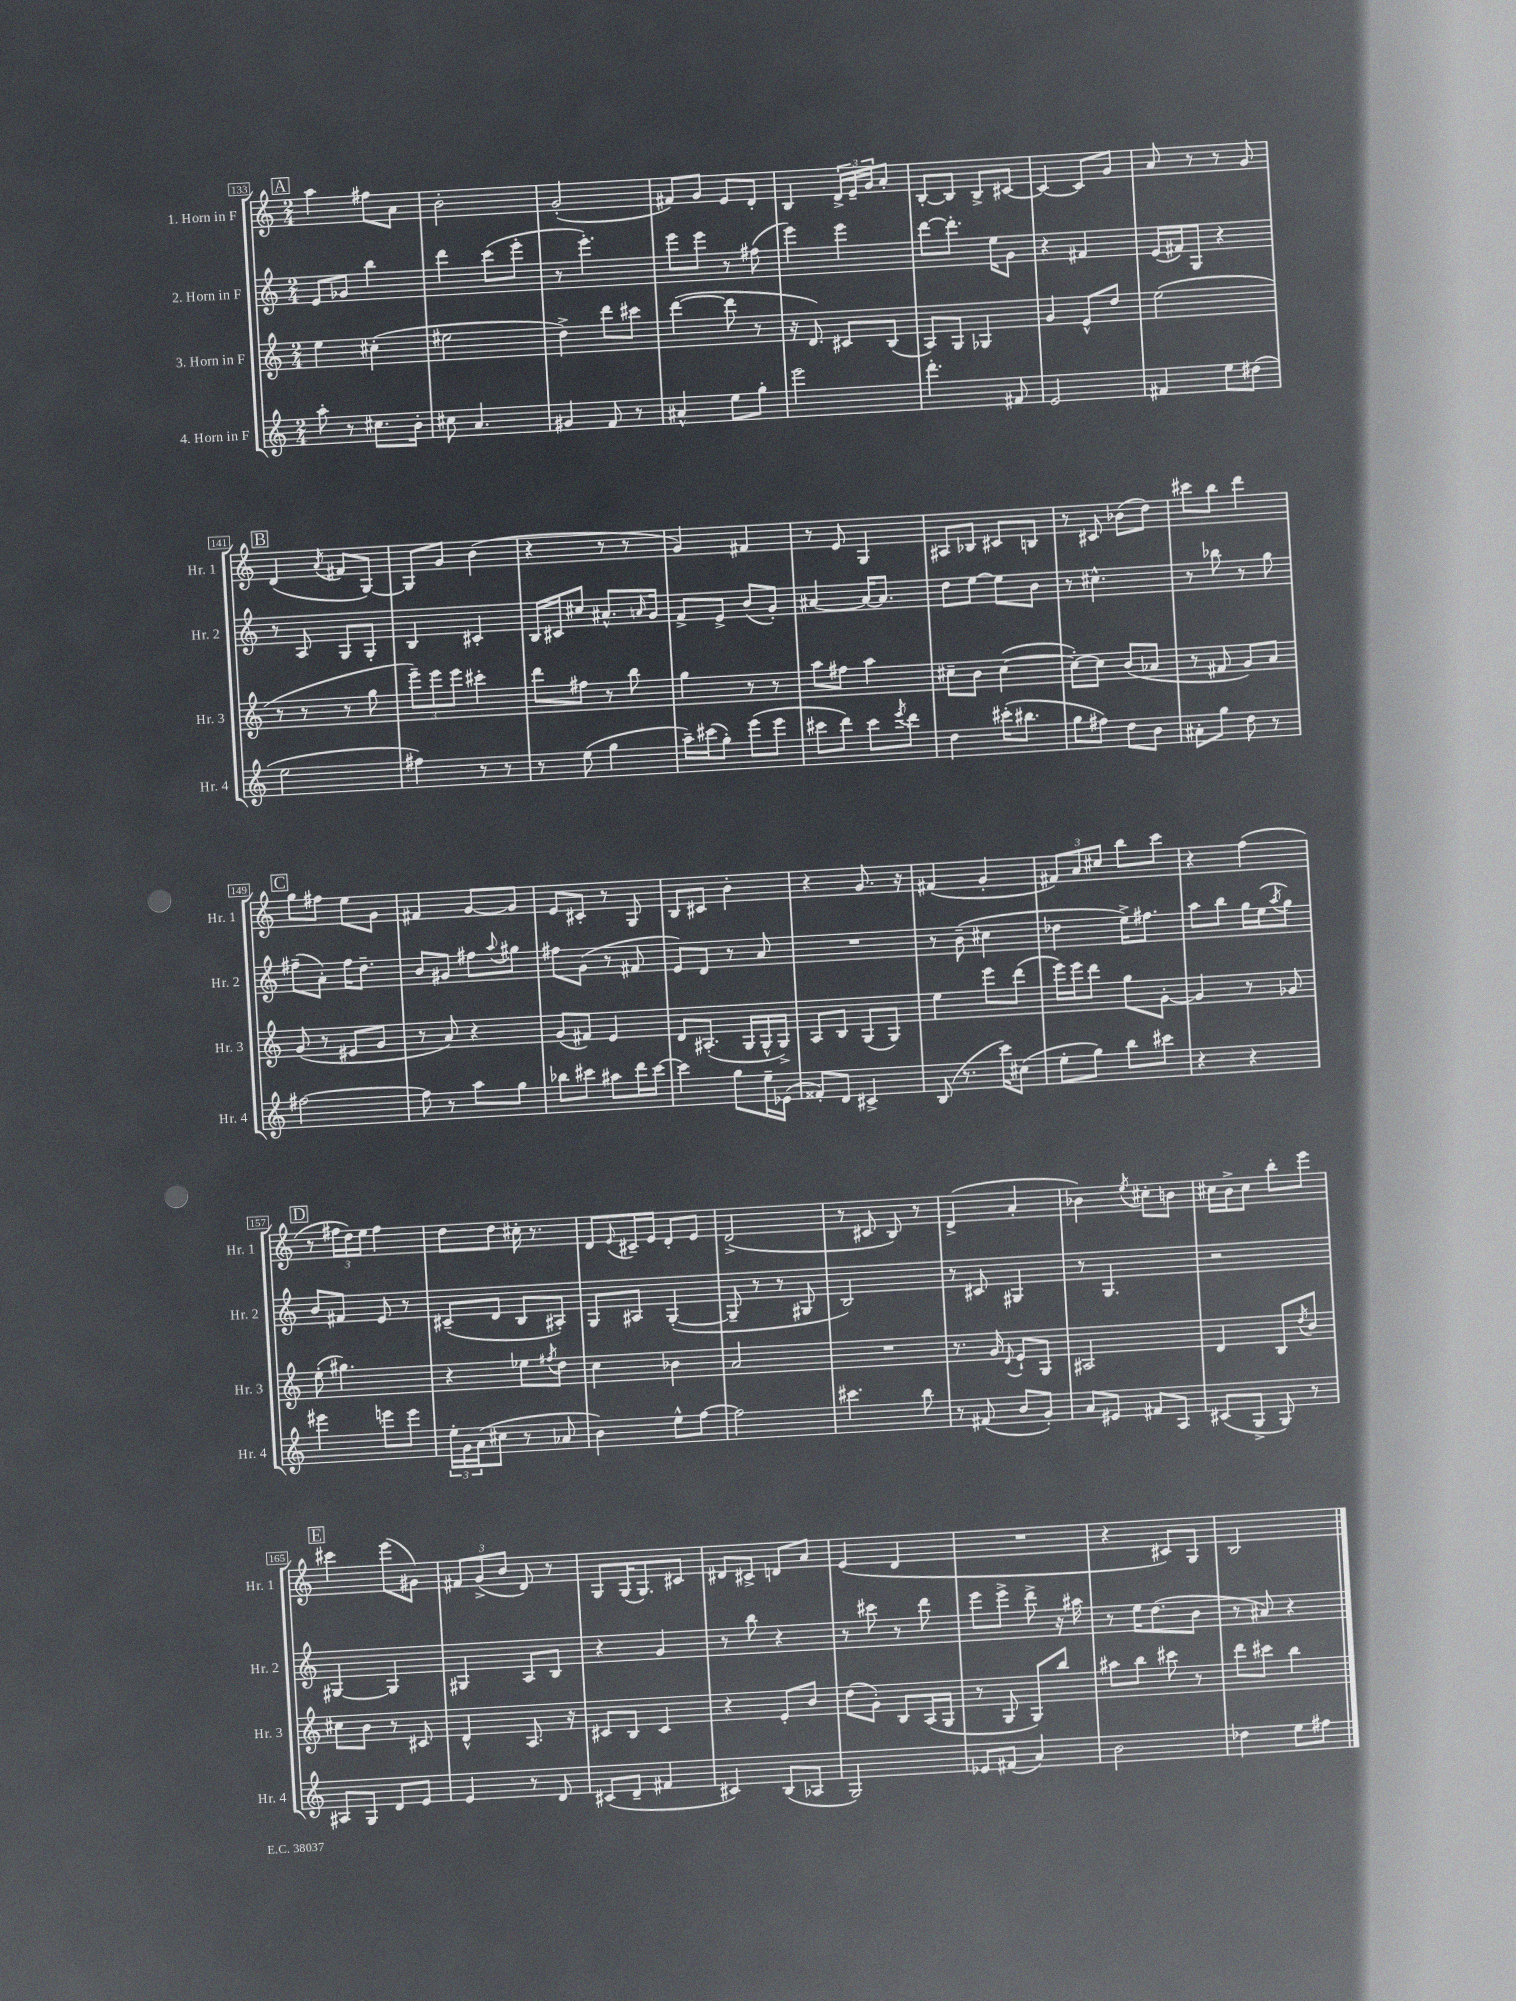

**kern	**kern	**kern	**kern
*staff4	*staff3	*staff2	*staff1
*clefG2	*clefG2	*clefG2	*clefG2
*k[]	*k[]	*k[]	*k[]
*M2/4	*M2/4	*M2/4	*M2/4
8aa'\	4ee\	8e/L	4aa\
8r	.	8g-/J	.
8.cc#\L	(4cc#'\	4bb\	8ff#\L
.	.	.	8a\J
16b'\Jk	.	.	.
=	=	=	=
8cc#\	2ee#\	4ddd\	2b'\
4.a/	.	.	.
.	.	(8ccc\L	.
.	.	8eee'\J	.
=	=	=	=
4g#/	4dd^\)	8r	(2g'/
.	.	4.eee'\)	.
8f/	8ddd\L	.	.
8r	8ccc#\J	.	.
=	=	=	=
4a#^^/	([4ddd\	8eee\L	8f#/L)
.	.	8eee\J	8g/J
8ee\L	8ddd\]	8r	8e/L
8gg'\J	8r	(8ff#\	8d'/J
=	=	=	=
2eee\	16r	4eee\)	4B/
.	8.d/)	.	.
.	8c#/L	4eee\	24d^/LL
.	.	.	24e~/
.	.	.	24g/J
.	(8B/J	.	8a'/J
=	=	=	=
4.ddd'\	8A/L)	[8ddd\L	[8B'/L
.	8G/J	8.ddd'\]J	8B/]J
.	4G-/	.	8B^/L
.	.	16ee\LK	.
8f#/	.	8g\J	[8c#/J
=	=	=	=
2e/	4g/	4r	4c#/_
.	8e^^/L	4f#/	8c#/]L
.	8dd/J	.	8g/J
=	=	=	=
4f#/	(2ee\	(16e/LL	8a/
.	.	16f#/J)	.
.	.	8G/J	8r
8ee\L	.	4r	8r
(8dd#\J	.	.	8g/
=	=	=	=
2ee\	8r	8r	(4d/
.	8r	8A/	.
.	.	.	8qa/
.	8r	8G/L	8f#/L
.	8gg\	8G'/J	[8G/J)
=	=	=	=
4ff#\)	12eee~\L)	4B/	8G/]L
.	12eee\	.	.
.	.	.	8g/J
.	12eee\J	.	.
8r	4ccc#'\	4c#'/	(4b\
8r	.	.	.
=	=	=	=
8r	8ddd\L	16B/LL	4r
.	.	16c#/J	.
(8ee\	8ff#\J	8cc#/J	.
4gg\	8r	8.a#^^/L	8r
.	8bb\	.	8r
.	.	16qqa/	.
.	.	16g/Jk	.
=	=	=	=
16aa~\LL)	4gg\	8f^/L	4g/)
(16ccc#\J	.	.	.
8gg'\J)	.	8e^/J	.
(8eee\L	8r	(8b/L	4f#/
8eee\J	8r	8g'/J)	.
=	=	=	=
8ccc#\L	8aa\L	[4a#/	8r
8ddd\J)	8ff#\J	.	8e/
8ccc#\L	4aa\	16a#/_LK	4G/
.	.	8.a#/]J	.
8qeee/	.	.	.
8ddd\J	.	.	.
=	=	=	=
4dd\	8cc#~\L	8dd\L	8A#/L
.	8b\J	[8ee\J	8B-/J
(16ccc#'\LK	([4cc#\	8ee\]L	8c#/L
8.bb#\J	.	.	.
.	.	8b\J	8B/J
=	=	=	=
8gg\L	8cc#'\_L)	8r	8r
8ff#\J)	8cc#\]J	4.cc#^^\	8c#/
8dd\L	(8b/L	.	(8b-\L
8b\J	8a-/J	.	8dd\J)
=	=	=	=
8a#'\L	8r	8r	8ccc#\L
8gg\J	8f#/	8bb-\	8bb\J
8dd\	8g/L)	8r	4ddd\
8r	8a/J	8gg\	.
=	=	=	=
[2ff#\	(8g/	(8ff#~\L	8gg\L
.	8r	8a'\J)	8ff#\J
.	8e#/L	16ff#\LK	8ee\L
.	.	8.dd~\J	.
.	8g/J	.	8g\J
=	=	=	=
8ff#\]	8r	8b/L	4f#/
8r	8a/)	8g#/J	.
8aa\L	4r	8ff#\L	[8g/L
.	.	8qqaa/	.
8gg\J	.	8gg#\J	8g/]J
=	=	=	=
8bb-\L	(8g/L	8ff#\L	8e/L
8ccc#\J	8f#/J)	(8g\J	8c#'/J
8aa#\L	4e/	8r	8r
16ddd\L	.	8f#/	8G/
[16ccc#\JJ	.	.	.
=	=	=	=
4ccc#\]	8d/L	8e/L)	8B/L
.	(8.A#'/J	8d/J	8c#/J
8gg\L	.	8r	4b'\
.	16G/LL	.	.
16ee~\L	16G^^/	8a/	.
(16e-\JJ	16G^/JJ)	.	.
=	=	=	=
8f##'/L)	8A/L	2r	4r
8d/J	8B/J	.	.
4c#^/	(8G/L	.	8.g/
.	8G/J)	.	.
.	.	.	16r
=	=	=	=
(8B/	4ee\	8r	(4f#/
8.r	.	(8b~\	.
.	8eee\L	4cc#\	4g'/
16ccc\LK)	.	.	.
(8cc#\J	(8ddd\J	.	.
=	=	=	=
8ee'\L	16eee\LL)	4dd-\	12f#/L)
.	16eee\J	.	.
.	.	.	12a/
8gg\J)	8ddd\J	.	.
.	.	.	12cc#/J
8bb\L	8gg\L	16ee^\LK)	8bb\L
.	.	8.ff#\J	.
8ccc#\J	[8g'\J	.	8ccc\J
=	=	=	=
4r	4g/]	8aa\L	4r
.	.	8bb\J	.
4r	8r	16gg\LL	(4ff\
.	.	(16ee\J	.
.	.	8qaa/	.
.	8g-/	8gg\J)	.
=	=	=	=
4eee#\	(8ee'\	8b/L	8r
.	4.gg#\)	8f#/J	24ff#\LL
.	.	.	24dd\)
.	.	.	24ee\JJ
8eee\L	.	8e/	4ff#\
8eee\J	.	8r	.
=	=	=	=
24ee'\LL	4r	(8c#~/L	8dd\L
24g\	.	.	.
(24a\J	.	.	.
8cc#\J	.	8d/J	8dd\J
8r	8ee-\L	8B/L	16cc#'\
.	.	.	8.r
.	8qff#/	.	.
8a-/	8dd\J	8A#'/J)	.
=	=	=	=
4b\)	4cc\	8G/L	8d/L
.	.	.	8qqe/
.	.	8A#/J	16c#~/L
.	.	.	16e/JJ
8ee^^\L	4b-\	([4G'/	8d'/L
[8ff\J	.	.	8e/J
=	=	=	=
2ff\]	2a/	8G~/]	(2d^/
.	.	8r	.
.	.	8r	.
.	.	8G#/	.
=	=	=	=
4.ccc#\	2r	2B/)	8r
.	.	.	8c#/
.	.	.	8B/)
8bb\	.	.	8r
=	=	=	=
8r	8.r	8r	(4d^/
(8f#/	.	8c#/	.
.	16g/	.	.
.	8qqd/	.	.
8b/L	8e`/L	4G#/	4a'/
8g'/J)	8G/J	.	.
=	=	=	=
8a/L	2A#/	8r	4b-\)
8e#/J	.	4.G/	.
.	.	.	8qee/
8f#/L	.	.	8cc#'\L
8A/J	.	.	8b\J
=	=	=	=
(8c#/L	4d/	2r	16cc#\LL
.	.	.	16b^\J
8G^/J	.	.	8cc#\J
8G/)	8B/L	.	8bb'\L
.	8qdd/	.	.
8r	8b/J	.	8eee\J
=	=	=	=
8A#/L	8cc#\L	[4G#/	4ccc#\
8G/J	8b\J	.	.
8d/L	8r	4G#/]	(8eee\L
8e/J	8c#/	.	8g#\J)
=	=	=	=
4e/	4d^^/	4G#/	12f#/L
.	.	.	(12g^/
.	.	.	12b/J
8r	8.A/	8A/L	8d/)
8d/	.	8B/J	8r
.	16r	.	.
=	=	=	=
(8c#/L	8c#/L	4r	8G/L
8d~/J	8B/J	.	(16G/K
.	.	.	8.G/)
4f#/	4c#/	4g/	.
.	.	.	8c#/J
=	=	=	=
4c#/)	4r	8r	8d#/L
.	.	8bb\	8c#^/J
(8B/L	8e'/L	4r	8d/L
8A-/J	8b/J	.	8a/J
=	=	=	=
2G/)	(8dd\L	8r	(4e/
.	8g'\J)	8ccc#\	.
.	8B/L	8r	4d/
.	(16A/L	8ddd\	.
.	16G/JJ	.	.
=	=	=	=
8e-/L	8r	8eee\L	2r
(8f#/J	8G/	8eee^\J	.
4a/)	8G/L)	8ddd^\	.
.	8bb/J	16r	.
.	.	16aa#\	.
=	=	=	=
2b\	8aa#\L	8r	4r
.	8bb\J	16ee\LK	.
.	.	(8.dd\	.
.	8ccc#\	.	8c#/L)
.	8r	8b\J	8G/J
=	=	=	=
4dd-\	8ddd\L	8r	2B/
.	8ccc#\J	8a#/)	.
8ee\L	4bb\	4r	.
8ff#\J	.	.	.
==	==	==	==
*-	*-	*-	*-
